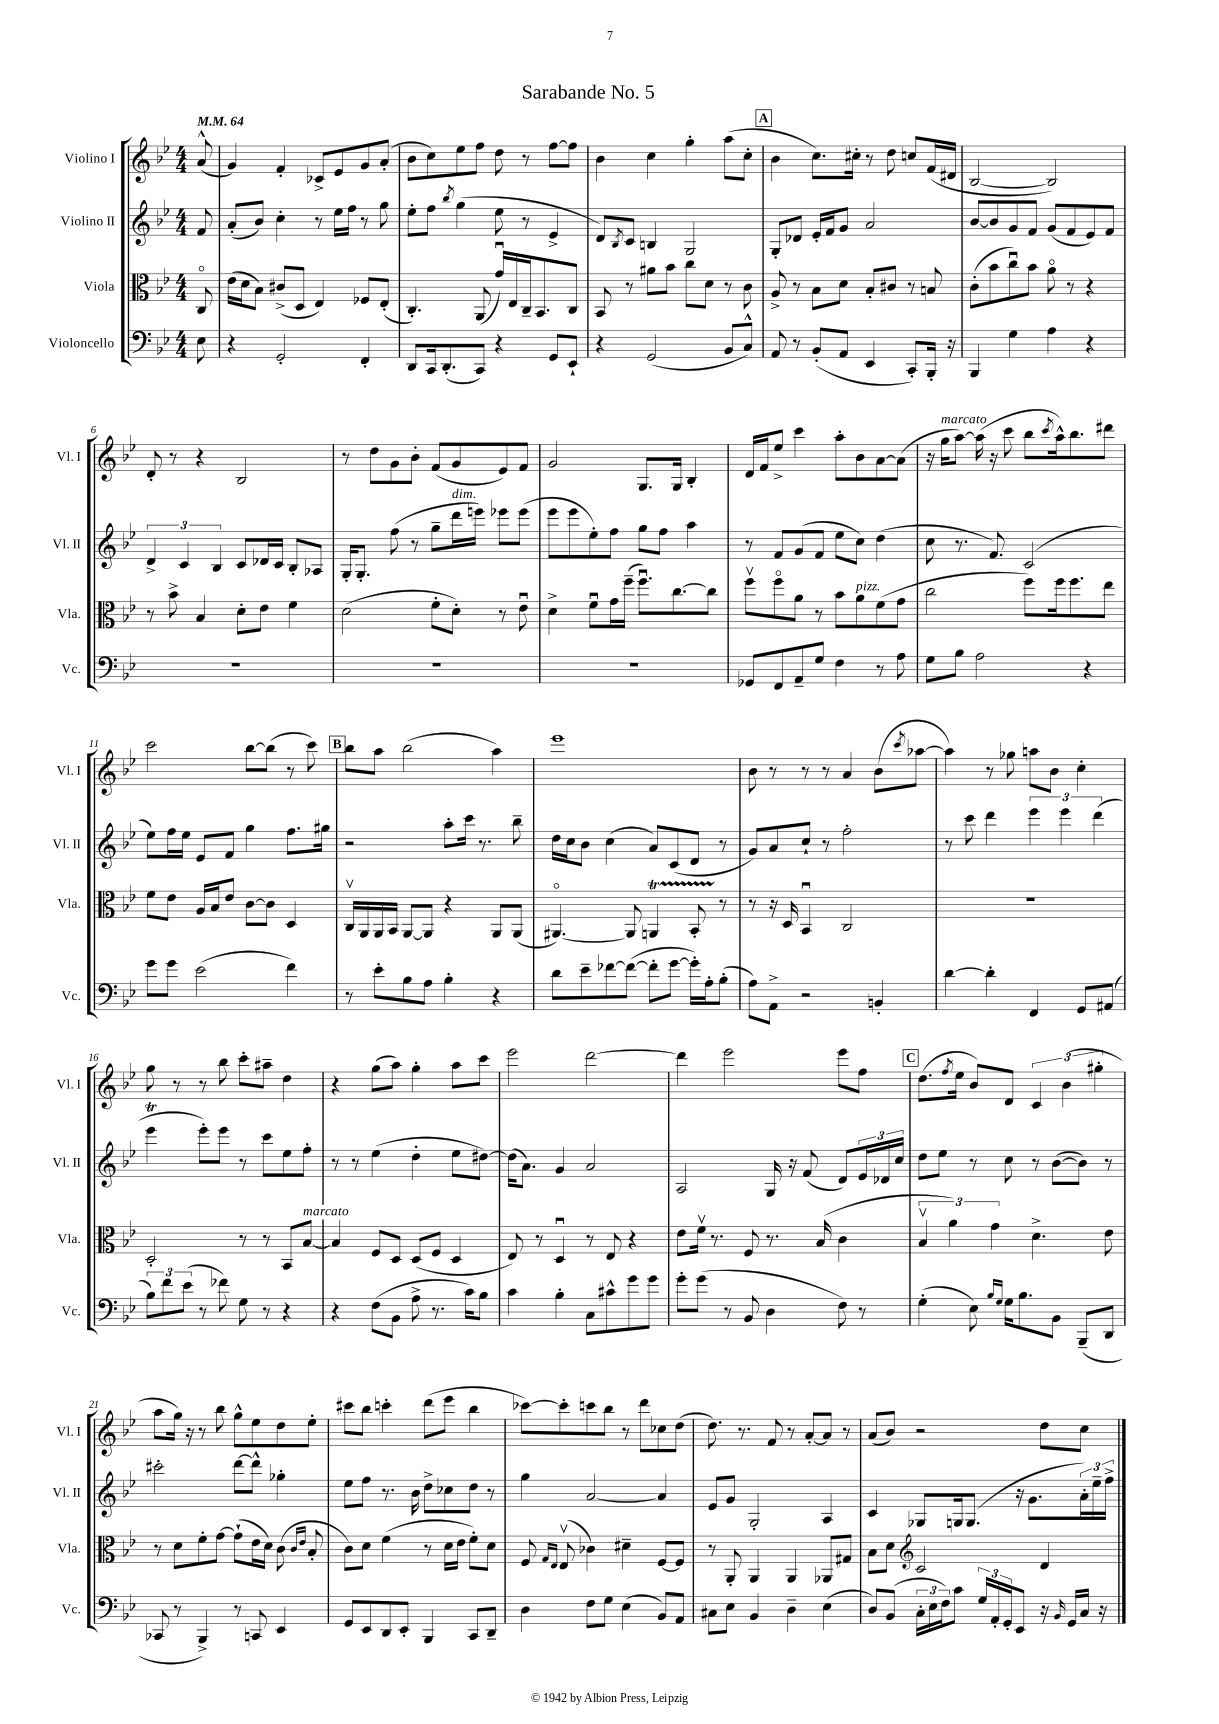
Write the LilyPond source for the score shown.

\header { title = "Sarabande No. 5" }
<<
\new StaffGroup <<
\new Staff = "s0" \with { instrumentName = "Violino I" shortInstrumentName = "Vl. I" } {
    \clef treble \key bes \major \numericTimeSignature \time 4/4 \partial 8 \tempo 4 = 64
    a'8-^( |
    g'4) f'4-. ces'8-> ees'8 g'8 a'8-.( |
    bes'8 c''8) ees''8 f''8 d''8 r8 f''8~ f''8 |
    bes'4 c''4 g''4-. a''8( c''8-. |
    \mark \markup { \box "A" } bes'4 c''8.) cis''16-. r8 d''8 c''8 f'16( dis'16 |
    bes2~ bes2) |
    d'8-. r8 r4 bes2 |
    r8 d''8 g'8 bes'8-. f'8( g'8 ees'8) f'8 |
    g'2 g8. g16 bes4-. |
    d'16 f'16 ees''8-> c'''4 a''8-. bes'8 a'8~ a'8( |
    r16 g''16^\markup { \italic "marcato" } a''8~) a''16( r16 c'''8 bes''8 \acciaccatura { c'''8 } a''16-^) bes''8. dis'''8 |
    c'''2 bes''8~ bes''8( r8 c'''8) |
    \mark \markup { \box "B" } bes''8 a''8 bes''2( a''4) |
    ees'''1 |
    bes'8 r8 r8 r8 a'4 bes'8( \acciaccatura { c'''8 } aes''8~ |
    aes''4) r8 ges''8 a''8 bes'8 c''4-. |
    g''8 r8 r8 bes''8 c'''8-. ais''8-- d''4 |
    r4 g''8( a''8) g''4-. a''8 c'''8 |
    ees'''2 d'''2~ |
    d'''4 ees'''2 ees'''8 f''8 |
    \mark \markup { \box "C" } d''8.( \acciaccatura { f''8 } ees''16 bes'8) d'8 \tuplet 3/2 { c'4 bes'4( gis''4-. } |
    a''8 g''16) r16 r8 bes''8 g''8-^ ees''8 d''8 ees''8-. |
    cis'''8 bes''8 c'''4-. d'''8( ees'''8 bes''4 |
    ces'''8~) ces'''8-. c'''8 bes''8 r8 d'''8 ces''8 d''8( |
    d''8.) r8. f'8 r8 a'8~-. a'8 r8 |
    a'8( bes'8) r2 d''8 c''8 \bar "|." |
}
\new Staff = "s1" \with { instrumentName = "Violino II" shortInstrumentName = "Vl. II" } {
    \clef treble \key bes \major \numericTimeSignature \time 4/4 \partial 8
    f'8 |
    a'8-.( bes'8) c''4-. r8 ees''16 f''16 r8 g''8 |
    ees''8-. f''8 \acciaccatura { bes''8 } g''4( ees''8 r8 ees'4-> |
    d'8) \acciaccatura { bes8 } c'8 b4 g2 |
    \mark \markup { \box "A" } g8-. des'8 ees'16-. f'16 g'8 a'2 |
    bes'8~ bes'8 g'8 f'8 g'8( f'8 ees'8) f'8 |
    \tuplet 3/2 { d'4-> c'4 bes4 } c'8 des'16 c'16 bes8-. aes8 |
    g16-. g8.-. f''8( r8 g''8-- d'''16^\markup { \italic "dim." } e'''16) ees'''8 ees'''8( |
    ees'''8 ees'''8 ees''8-.) f''8 g''8 f''8 a''4 |
    r8 f'8 g'8( f'8 ees''8 c''8) d''4( |
    c''8 r8. f'8.) c'2( |
    ees''8) f''16 ees''16 ees'8 f'8 g''4 f''8. gis''16 |
    \mark \markup { \box "B" } r2 a''8-. c'''16 r8. bes''8-- |
    d''16 c''16 bes'8 c''4( a'8) c'8( d'8 r8 |
    g'8) a'8 c''8-! r8 f''2-. |
    r8 c'''8 d'''4 \tuplet 3/2 { ees'''4 ees'''4 d'''4( } |
    ees'''4\trill ees'''8-.) ees'''8 r8 c'''8 ees''8 f''8-. |
    r8 r8 ees''4( d''4-. ees''8 dis''8~) |
    dis''16( a'8.) g'4 a'2 |
    a2 g16 r16 f'8( d'8) \tuplet 3/2 { ees'16 des'16 c''16 } |
    \mark \markup { \box "C" } d''8 ees''8 r8 c''8 r8 bes'8~( bes'8) r8 |
    cis'''2-. d'''8~ d'''8-^ ges''4-. |
    ees''8 f''8 r8. bes'16 d''8-> ces''8 d''8 r8 |
    g''4 a'2~ a'4 |
    ees'8 g'8 g2-. a4 |
    c'4 ges8 g16 g8.( r16 g'8. \tuplet 3/2 { a'16-.) ees''16-- f''16-> } \bar "|." |
}
\new Staff = "s2" \with { instrumentName = "Viola" shortInstrumentName = "Vla." } {
    \clef alto \key bes \major \numericTimeSignature \time 4/4 \partial 8
    c8\flageolet |
    ees'16( d'16 bes8) cis'8->( d8 ees4) fes8 ees8-.( |
    c4.-.) a,8( g'16\downbow) ees16 c16-- bes,8. c8 |
    bes,8 r8 ais'8 bes'8 c''8 d'8 r8 c'8 |
    \mark \markup { \box "A" } a8-> r8 bes8 d'8 bes8-. cis'8 r8 b8 |
    c'8-.( bes'8 c''8\downbow) bes'8 a'8\flageolet r8 r4 |
    r8 bes'8-> bes4 d'8-. ees'8 f'4 |
    d'2( f'8-. d'8-.) r8 ees'8\downbow |
    d'4-> f'8\downbow g'16 f''16--( f''8.\downbow) c''8.~ c''8 |
    f''8\upbow f''8\flageolet a'8 r8 bes'8 a'8^\markup { \italic "pizz." } f'8( g'8 |
    c''2 f''8) f''16 f''8. ees''8 |
    f'8 ees'8 a16 bes16 ees'8 c'8~ c'8 d4 |
    \mark \markup { \box "B" } c16\upbow a,16 a,16 bes,16 a,8~ a,8 r4 a,8 a,8( |
    ais,4.~\flageolet) ais,8 a,4\startTrillSpan bes,8-. r8\stopTrillSpan |
    r8 r16 d16 bes,4\downbow c2 |
    R1 |
    d2-. r8 r8 bes,8 bes8~^\markup { \italic "marcato" } |
    bes4 f8 d8 d8( f8 d4 |
    ees8) r8 d4\downbow r8 ees8 r4 |
    ees'8 f'16\upbow r8. f8 r8. bes16( c'4 |
    \mark \markup { \box "C" } \tuplet 3/2 { bes4\upbow a'4) g'4 } d'4.-> ees'8 |
    r8 d'8 f'8-. g'8~ g'8-!( ees'16 d'16) c'8( \grace { c'16 ees'16 } bes8-. |
    c'8) d'8 f'4( r8 d'16 ees'16 f'8-.) d'8 |
    f8 \grace { g16 ees16 } ees8\upbow( ces'4) dis'4-- f8~ f8 |
    r8 a,8-. a,4 a,4 aes,8 gis8 |
    bes8 d'8 \clef treble c'2 d'4 \bar "|." |
}
\new Staff = "s3" \with { instrumentName = "Violoncello" shortInstrumentName = "Vc." } {
    \clef bass \key bes \major \numericTimeSignature \time 4/4 \partial 8
    ees8 |
    r4 g,2-. f,4-. |
    d,8 c,16 d,8.-.( c,8) r4 g,8 ees,8-! |
    r4 g,2( bes,8 c8-^) |
    \mark \markup { \box "A" } a,8 r8 bes,8-.( a,8 ees,4 c,8-.) bes,,16-. r16 |
    bes,,4 g4 a4 r4 |
    R1 |
    R1 |
    R1 |
    ges,8 f,8 a,8-- g8 f4 r8 a8 |
    g8 bes8 a2 r4 |
    g'8 g'8 ees'2( f'4) |
    \mark \markup { \box "B" } r8 ees'8-. bes8 a8 bes4-. r4 |
    d'8 ees'8-- fes'8~ fes'8~( fes'8-. g'8~ g'16-.) a16-. bes8-.( |
    a8) a,8-> r2 b,4-. |
    d'4~ d'4-. f,4 g,8 ais,8( |
    \tuplet 3/2 { bes8) f'8 ees'8( } r8 fes'8) g8 r8 r4 |
    r4 f8( bes,8 a8-> r8. c'16) bes8 |
    c'4 bes4-. c8 cis'8-^ g'8 g'8 |
    g'8-. g'8( r8 bes,8 d4 f8) r8 |
    \mark \markup { \box "C" } g4-.( ees8) \grace { bes16 g16 } g16 bes8. bes,8 bes,,8--( d,8 |
    ces,8 r8 bes,,4->) r8 c,8 ees,4 |
    g,8 ees,8 d,8 ees,8-. bes,,4 c,8 d,8-- |
    d4 f8 g8 ees4( bes,8) a,8 |
    cis8 ees8 bes,4 d4-- ees4( |
    d8) bes,8( \tuplet 3/2 { c16-. ees16 f16) } c'8 \tuplet 3/2 { g16 a,16-. g,16-. } ees,8 r16 \grace { bes,16 } g,16 c16 r16 \bar "|." |
}
>>
>>
